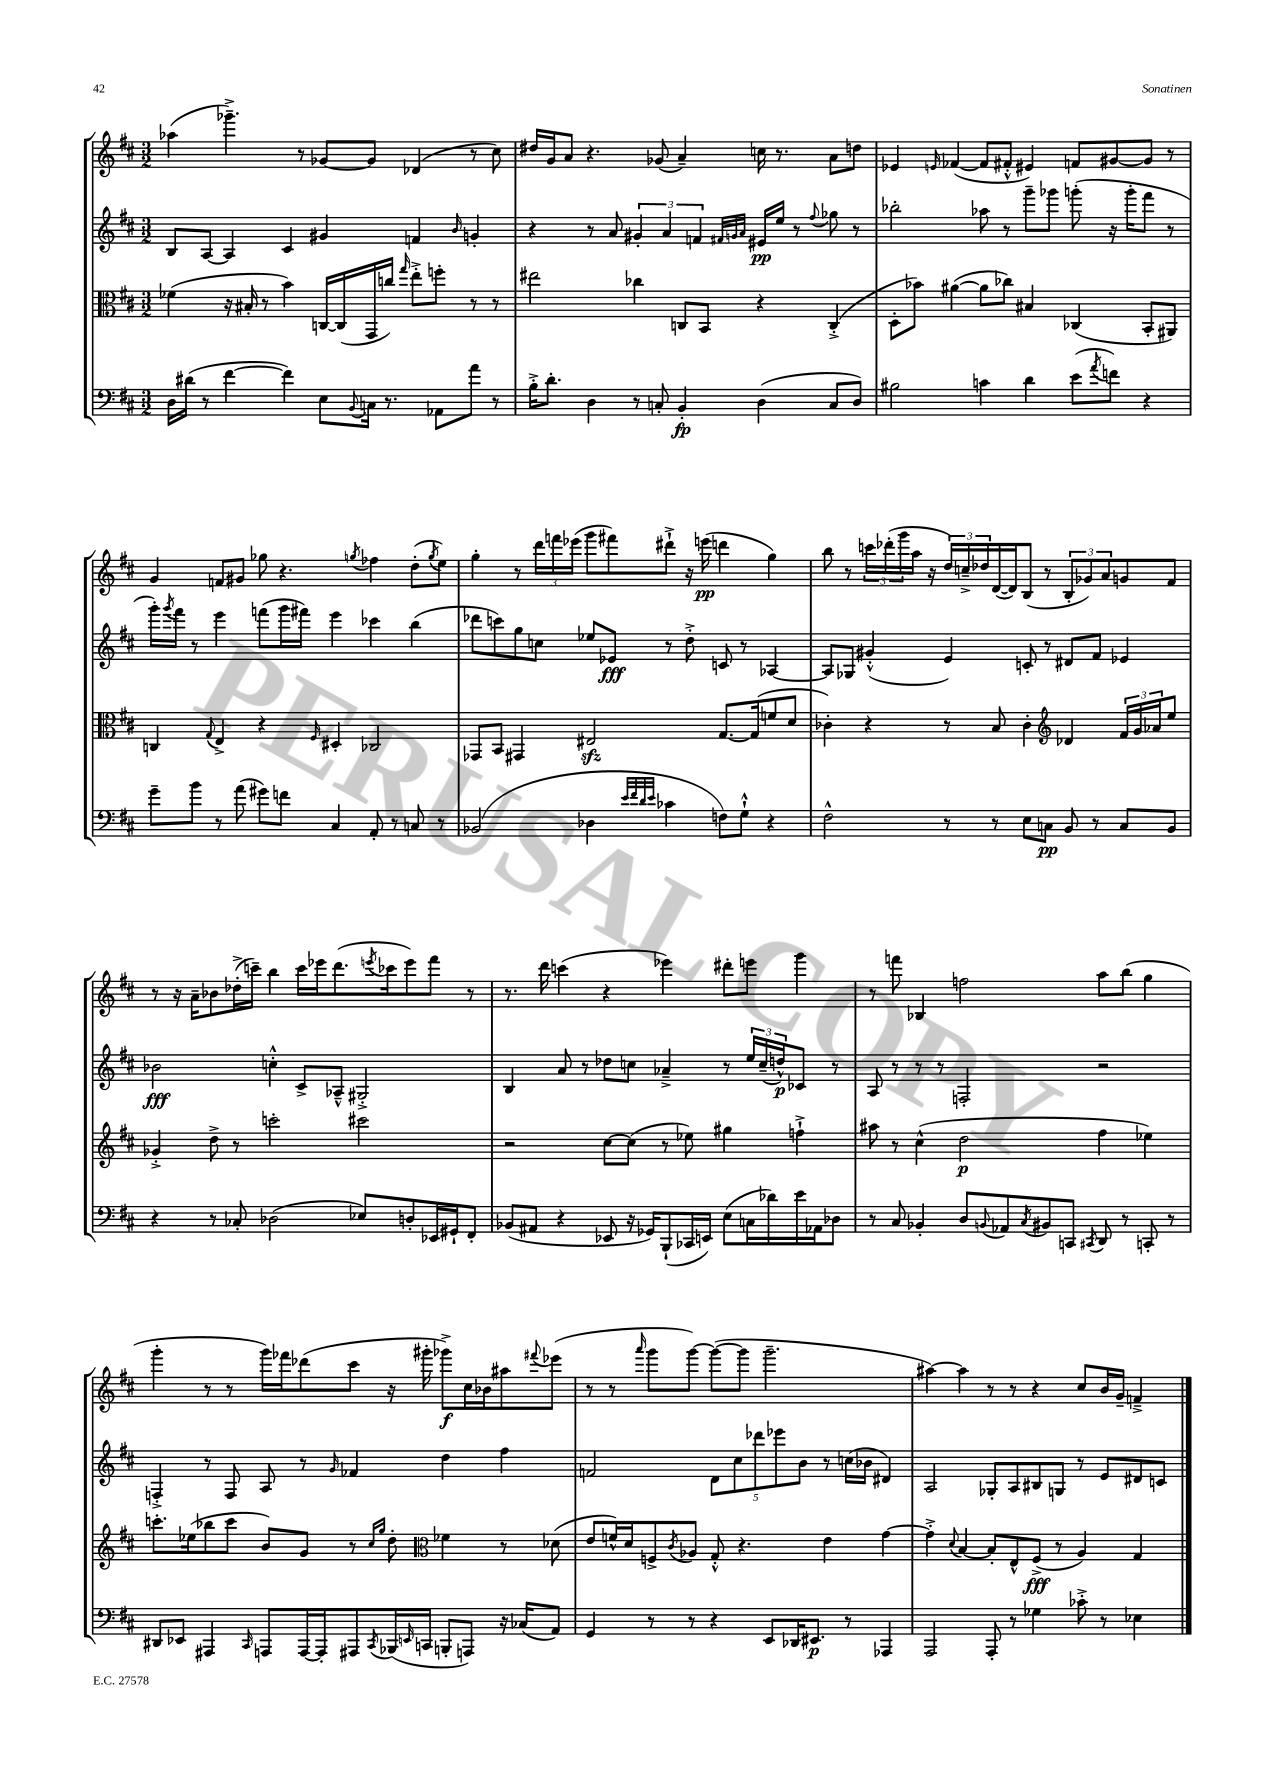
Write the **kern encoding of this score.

**kern	**dynam	**kern	**dynam	**kern	**dynam	**kern	**dynam
*part4	*part4	*part3	*part3	*part2	*part2	*part1	*part1
*staff4	*staff4	*staff3	*staff3	*staff2	*staff2	*staff1	*staff1
*clefF4	*	*clefC3	*	*clefG2	*	*clefG2	*
*k[f#c#]	*	*k[f#c#]	*	*k[f#c#]	*	*k[f#c#]	*
*M3/2	*	*M3/2	*	*M3/2	*	*M3/2	*
=3	=3	=3	=3	=3	=3	=3	=3
16D\LL	.	(4f-X\	.	8B/L	.	(4aa-X\	.
(16d#X\JJ	.	.	.	.	.	.	.
8r	.	.	.	[8A/J	.	.	.
[4f#\	.	16r	.	4A/]	.	4.ggg-X~^\)	.
.	.	16B#X'/	.	.	.	.	.
.	.	8r	.	.	.	.	.
4f#\])	.	4b\)	.	4c#/	.	.	.
.	.	.	.	.	.	8r	.
8E\L	.	[16Cn/LL	.	4g#X/	.	[8g-X/L	.
.	.	(16C/]	.	.	.	.	.
8qqBB/	.	.	.	.	.	.	.
16Cn\Jk	.	16GG/	.	.	.	8g-/J]	.
8.r	.	16ccn/JJ)	.	.	.	.	.
.	.	16qqgg/	.	.	.	.	.
.	.	8ee'^\L	.	4fn/	.	(4d-X/	.
8AA-X\L	.	8ffn'\J	.	.	.	.	.
.	.	.	.	16qqb/	.	.	.
8a\J	.	8r	.	4gn'/	.	8r	.
8r	.	8r	.	.	.	8cc#\)	.
=4	=4	=4	=4	=4	=4	=4	=4
16B'^\KL	.	2ee#X\	.	4r	.	16dd#X/LL	.
8.d'\J	.	.	.	.	.	16g/J	.
.	.	.	.	.	.	8a/J	.
4D\	.	.	.	8r	.	4.r	.
.	.	.	.	8a/	.	.	.
8r	.	4cc-X\	.	6g#X'/	.	.	.
8Cn'/	.	.	.	.	.	(8g-X/	.
.	.	.	.	6a/	.	.	.
4BB'/	fp	8Cn/L	.	.	.	4a~/)	.
.	.	.	.	6fn/	.	.	.
.	.	8BB/J	.	.	.	.	.
.	.	.	.	32qqf#X/LLL	.	.	.
.	.	.	.	32qqgn/	.	.	.
.	.	.	.	32qqa/JJJ	.	.	.
(4D\	.	4r	.	16e#X/LL	pp	16ccn\	.
.	.	.	.	16ee/JJ	.	8.r	.
.	.	.	.	8r	.	.	.
.	.	.	.	8qqff#/	.	.	.
8C/L	.	(4C'^/	.	8gg-X\	.	8a\L	.
8D/J)	.	.	.	8r	.	8ddn\J	.
=5	=5	=5	=5	=5	=5	=5	=5
2B#X\	.	8D'\L	.	2bb-X'\	.	4e-X/	.
.	.	8b-X\J)	.	.	.	.	.
.	.	.	.	.	.	16qqen/	.
.	.	([4a#X\	.	.	.	([4f-X/	.
4cn\	.	8a#\L]	.	8aa-X\	.	8f-/L]	.
.	.	8cc-X\J)	.	8r	.	8f#X'^^/J	.
4d\	.	4B#X/	.	8ggg~\L	.	4e#X/)	.
.	.	.	.	8ggg-X\J	.	.	.
(8e\L	.	(4C-X/	.	(8gggn'\	.	8fn/L	.
8qa/	.	.	.	.	.	.	.
8fn\J)	.	.	.	16r	.	[8g#X/	.
.	.	.	.	16ggg'\KL	.	.	.
4r	.	8BB'/L	.	8fff#\J	.	8g#/J]	.
.	.	8AA#X/J)	.	8r	.	8r	.
!!LO:LB:g=z
=6	=6	=6	=6	=6	=6	=6	=6
8g~\L	.	4Cn/	.	16ggg'\LL)	.	4g/	.
.	.	.	.	8qggg/	.	.	.
.	.	.	.	16fff#\JJ	.	.	.
8b\J	.	.	.	8r	.	.	.
.	.	8qqG/	.	.	.	.	.
8r	.	4E^/	.	4eee\	.	8fn/L	.
(8a\	.	.	.	.	.	8g#X/J	.
8g#X\L)	.	4r	.	(8fffn\L	.	8gg-X\	.
8fn\J	.	.	.	16ggg\L	.	4.r	.
.	.	.	.	16fff#X\JJ)	.	.	.
.	.	16qqF#/	.	.	.	.	.
4C#/	.	4D#X'/	.	4eee\	.	.	.
.	.	.	.	.	.	8qggn/	.
8AA'/	.	2C-X/	.	4ccc-X\	.	4ff-X\	.
8r	.	.	.	.	.	.	.
8Cn/	.	.	.	(4bb\	.	(8dd'\L	.
.	.	.	.	.	.	8qgg/	.
8r	.	.	.	.	.	8ee\J)	.
=7	=7	=7	=7	=7	=7	=7	=7
(2BB-X/	.	8GG-X/L	.	8ddd-X\L	.	4gg'\	.
.	.	8BB/J	.	8cccn\)	.	.	.
.	.	4GG#X/	.	8gg\	.	8r	.
.	.	.	.	8ccn\J	.	24ddd\LL	.
.	.	.	.	.	.	24fffn\	.
.	.	.	.	.	.	(24eee-X\JJ	.
4D-X\	.	2E#Xzz/	.	8ee-X/L	.	8ggg\L	.
.	.	.	.	8e-X/J	fff	8fff#X\)	.
32qqe/LLL	.	.	.	.	.	.	.
32qqf#/	.	.	.	.	.	.	.
32qqd/	.	.	.	.	.	.	.
32qqe/JJJ	.	.	.	.	.	.	.
4c-X\	.	.	.	8r	.	8ddd#X`^\J	.
.	.	.	.	8dd'^\	.	16r	.
.	.	.	.	.	.	(16eeen\	pp
8Fn\L)	.	[8.G/L	.	8cn/	.	4dddn\	.
8G`^^\J	.	.	.	8r	.	.	.
.	.	(16G/k]	.	.	.	.	.
4r	.	8fn/	.	[4A-X/	.	4gg\)	.
.	.	8d/J	.	.	.	.	.
=8	=8	=8	=8	=8	=8	=8	=8
2F#^^\	.	4c-X'\)	.	8A-/L]	.	8bb\	.
.	.	.	.	8G-X/J	.	8r	.
.	.	4r	.	(4g#X'^^/	.	24cccn\LL	.
.	.	.	.	.	.	(24ddd-X'\	.
.	.	.	.	.	.	24ggg\	.
.	.	.	.	.	.	16aa\JJ	.
.	.	.	.	.	.	16r	.
8r	.	8r	.	4e/)	.	24dd/LL)	.
.	.	.	.	.	.	24ccn~^/	.
.	.	.	.	.	.	24dd-X/	.
8r	.	8B/	.	.	.	([16d/	.
.	.	.	.	.	.	16d/J])	.
8E\L	.	4c-'\	.	8cn'/	.	(8B/J	.
8Cn\J	pp	.	.	8r	.	8r	.
*	*	*clefG2	*	*	*	*	*
8BB/	.	4d-X/	.	8d#X/L	.	12B'/L	.
.	.	.	.	.	.	12g-X/)	.
8r	.	.	.	8f#/J	.	.	.
.	.	.	.	.	.	12a/	.
8C/L	.	24f#/LL	.	4e-X/	.	8gn/	.
.	.	24g/	.	.	.	.	.
.	.	24a-X/J	.	.	.	.	.
8BB/J	.	8ee/J	.	.	.	8f#/J	.
!!LO:LB:g=z
=9	=9	=9	=9	=9	=9	=9	=9
4r	.	4g-X'^/	.	2b-X\	fff	8r	.
.	.	.	.	.	.	16r	.
.	.	.	.	.	.	16a~\KL	.
8r	.	8dd^\	.	.	.	8b-X\	.
8C-X'/	.	8r	.	.	.	(16dd-X'^\L	.
.	.	.	.	.	.	16cccn~\JJ)	.
(2D-X\	.	2cccn'\	.	4ccn'^^\	.	4bb\	.
.	.	.	.	8c#^/L	.	16ccc\LL	.
.	.	.	.	.	.	16eee-X\J	.
.	.	.	.	8A-X~^^/J	.	(8.ddd\	.
8E-X/L)	.	2ccc#X\	.	2G#X'^/	.	.	.
.	.	.	.	.	.	8qeeen/	.
.	.	.	.	.	.	16ccc-X\k	.
8Dn'/	.	.	.	.	.	8eee\)	.
16EE-X/L	.	.	.	.	.	8fff#\J	.
16GG#X`/J	.	.	.	.	.	.	.
8FF#'/J	.	.	.	.	.	8r	.
=10	=10	=10	=10	=10	=10	=10	=10
(8BB-X/L	.	2r	.	4B/	.	8.r	.
8AA#X/J	.	.	.	.	.	.	.
.	.	.	.	.	.	16ddd\	.
4r	.	.	.	8a/	.	(4cccn\	.
.	.	.	.	8r	.	.	.
8EE-X/	.	[8cc#\L	.	8dd-X\L	.	4r	.
16r	.	(8cc#\J]	.	8ccn\J	.	.	.
16GG-X/KL)	.	.	.	.	.	.	.
(8BBB`/	.	8r	.	4a-X~^/	.	4eee-X\)	.
16CC-X/L	.	8ee-X\)	.	.	.	.	.
16EEn/JJ)	.	.	.	.	.	.	.
(8E\L	.	4gg#X\	.	8r	.	8ddd#X'\L	.
16Cn\L	.	.	.	24ee/LL	.	8eeen\J	.
.	.	.	.	(24cc~/	.	.	.
16d-X\)	.	.	.	.	.	.	.
.	.	.	.	24ddn^^/J)	p	.	.
16e\	.	4ffn`^\	.	8c-X/J	.	4ggg\	.
16AA-X\J	.	.	.	.	.	.	.
8D-X\J	.	.	.	8r	.	.	.
=11	=11	=11	=11	=11	=11	=11	=11
8r	.	8aa#X\	.	8A/	.	8r	.
8C#/	.	8r	.	8r	.	8fffn\	.
4BB-X'/	.	(4cc#^^\	.	8r	.	4B-X/	.
.	.	.	.	8r	.	.	.
8D/L	.	2dd\	p	2Fn'/	.	2ffn\	.
8qqBBn/	.	.	.	.	.	.	.
8AA-X/	.	.	.	.	.	.	.
8qC#/	.	.	.	.	.	.	.
8BB#X/	.	.	.	.	.	.	.
8CCn/J	.	.	.	.	.	.	.
8qCC#X/	.	.	.	.	.	.	.
8DD/	.	4ff#\	.	2r	.	8aa\L	.
8r	.	.	.	.	.	(8bb\J	.
8CCn'/	.	4ee-X\)	.	.	.	4gg\	.
8r	.	.	.	.	.	.	.
!!LO:LB:g=z
=12	=12	=12	=12	=12	=12	=12	=12
8DD#X/L	.	8.cccn'\L	.	4Fn'^/	.	4ggg'\	.
8EE-X/J	.	.	.	.	.	.	.
.	.	(16ee-X\k	.	.	.	.	.
4AAA#X/	.	8bb-X\	.	8r	.	8r	.
.	.	8ccc\J	.	8F/	.	8r	.
16qqCC#/	.	.	.	.	.	.	.
8AAAn/L	.	8b/L)	.	8A/	.	16ggg\LL)	.
.	.	.	.	.	.	16fff-X\J	.
[16AAA/L	.	8g/J	.	8r	.	(8ddd-X\	.
16AAA'/J]	.	.	.	.	.	.	.
.	.	.	.	16qqg/	.	.	.
8AAA#X/	.	8r	.	4f-X/	.	8ccc#\J	.
.	.	16qqcc#/LL	.	.	.	.	.
8qCC#/	.	16qqgg/JJ	.	.	.	.	.
(16BBB-X/L	.	8dd'\	.	.	.	16r	.
16qqEEn/	.	.	.	.	.	.	.
16CCn/JJ	.	.	.	.	.	16ggg#X'\	.
*	*	*clefC3	*	*	*	*	*
8BBBn'/L	.	4f-X\	.	4dd\	.	8ggg-X^\L)	f
8AAAn/J)	.	.	.	.	.	16cc#\L	.
.	.	.	.	.	.	16b-X\J	.
16r	.	8r	.	4ff#\	.	8aa#X\	.
(16C-X/KL	.	.	.	.	.	.	.
.	.	.	.	.	.	8qqfff#X/	.
8AA/J)	.	(8d-X\	.	.	.	(8eee-X\J	.
=13	=13	=13	=13	=13	=13	=13	=13
4GG/	.	8e/L	.	2fn/	.	8r	.
.	.	16fn^^/L)	.	.	.	8r	.
.	.	16d/J	.	.	.	.	.
.	.	.	.	.	.	16qqaaa/	.
8r	.	8Fn^/	.	.	.	8ggg\L	.
.	.	8qc#/	.	.	.	.	.
8r	.	8A-X/J	.	.	.	[8ggg\J)	.
4r	.	8G'^^/	.	10d\L	.	(8ggg\L_	.
.	.	.	.	10cc#\	.	.	.
.	.	4.r	.	.	.	8ggg\J]	.
.	.	.	.	10ddd-X\	.	.	.
8EE/L	.	.	.	.	.	2.ggg~\	.
.	.	.	.	10eee-X\	.	.	.
16DD-X/K	.	.	.	.	.	.	.
.	.	.	.	10b\J	.	.	.
8.EE#X/J	p	.	.	.	.	.	.
.	.	4e\	.	8r	.	.	.
8r	.	.	.	(16ccn\LL	.	.	.
.	.	.	.	16b-X\JJ	.	.	.
4AAA-X/	.	[4g\	.	4d#X/)	.	.	.
=14	=14	=14	=14	=14	=14	=14	=14
2AAA/	.	4g'^\]	.	2A/	.	[4aa#X\)	.
.	.	8qqd/	.	.	.	.	.
.	.	[4B/	.	.	.	4aa#\]	.
8AAA'/	.	8B'/L]	.	8G-X'/L	.	8r	.
8r	.	8E^^/	.	8A/	.	8r	.
4G-X\	.	(8F#^/J	fff	8B#X/	.	4r	.
.	.	8r	.	8Gn/J	.	.	.
8c-X'^\	.	4A/)	.	8r	.	8cc#/L	.
8r	.	.	.	8e/L	.	16b/L	.
.	.	.	.	.	.	16g~/JJ	.
4E-X\	.	4G/	.	8d#X/	.	4fn~^/	.
.	.	.	.	8cn/J	.	.	.
==	==	==	==	==	==	==	==
*-	*-	*-	*-	*-	*-	*-	*-
